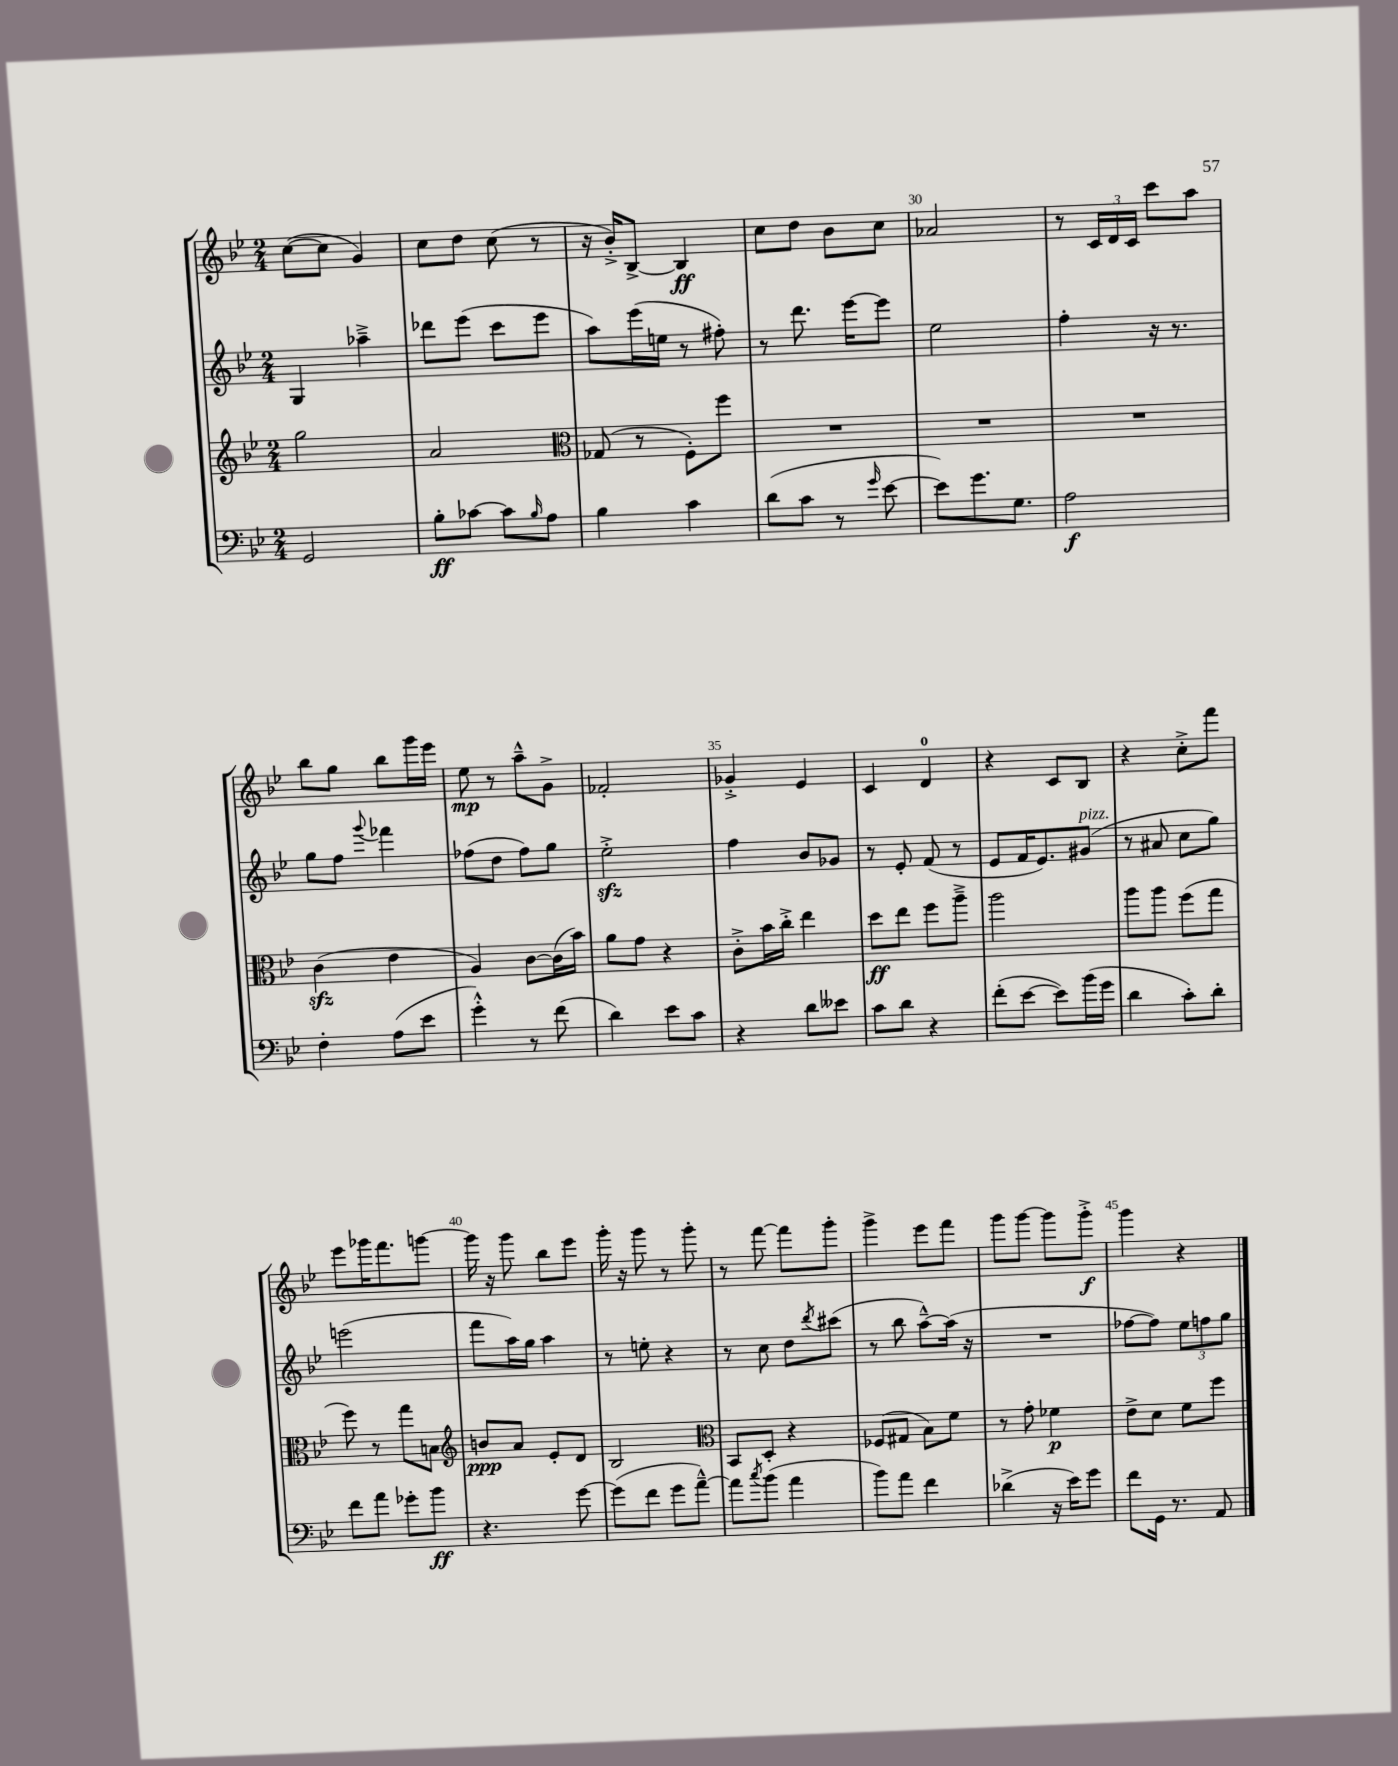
<<
\new StaffGroup <<
\new Staff = "s0" {
    \clef treble \key bes \major \numericTimeSignature \time 2/4
    c''8~( c''8 g'4) |
    c''8 d''8 c''8( r8 |
    r16 bes'16-.->) bes8~-> bes4\ff |
    c''8 d''8 bes'8 c''8 |
    aes'2 |
    r8 \tuplet 3/2 { c'16 d'16 c'16 } c'''8 a''8 |
    bes''8 g''8 bes''8 g'''16 ees'''16 |
    ees''8\mp r8 a''8---^ g'8-> |
    fes'2-. |
    ges'4-.-> ees'4 |
    c'4 d'4-0 |
    r4 c'8 bes8 |
    r4 c''8-.-> f'''8 |
    ees'''8 ges'''16 f'''8. g'''8~ |
    g'''16 r16 g'''8 bes''8 ees'''8 |
    g'''16-. r16 g'''8 r8 g'''8-. |
    r8 f'''8~ f'''8 g'''8-. |
    g'''4-> ees'''8 f'''8 |
    g'''8 g'''8~ g'''8 g'''8-.->\f |
    g'''4 r4 \bar "|." |
}
\new Staff = "s1" {
    \clef treble \key bes \major \numericTimeSignature \time 2/4
    g4 aes''4---> |
    des'''8 ees'''8( c'''8 ees'''8 |
    a''8) ees'''16( e''16 r8 fis''8-.) |
    r8 d'''8. ees'''16~ ees'''8 |
    ees''2 |
    f''4-. r16 r8. |
    g''8 f''8 \appoggiatura { g'''8 } fes'''4 |
    fes''8( d''8 fes''8) g''8 |
    ees''2-.->\sfz |
    f''4 bes'8 ges'8 |
    r8 ees'8-. f'8( r8 |
    ees'8 f'16 ees'8.) gis'8^\markup { \italic "pizz." }( |
    r8 ais'8 c''8 g''8) |
    e'''2( |
    f'''8 a''16) g''16 a''4 |
    r8 e''8-. r4 |
    r8 c''8 d''8 \acciaccatura { d'''8 } cis'''8( |
    r8 bes''8 a''8~---^) a''16( r16 |
    R2 |
    fes''8~ fes''8) \tuplet 3/2 { ees''8 f''8 g''8 } \bar "|." |
}
\new Staff = "s2" {
    \clef treble \key bes \major \numericTimeSignature \time 2/4
    g''2 |
    a'2 |
    \clef alto ges8( r8 f8-.) f''8 |
    R2 |
    R2 |
    R2 |
    c'4\sfz( ees'4 |
    a4) c'8~ c'16( bes'16) |
    a'8 g'8 r4 |
    c'8-.-> bes'16 c''16-.-> ees''4 |
    d''8\ff ees''8 f''8 a''8---> |
    a''2 |
    a''8 a''8 f''8( g''8 |
    f''8) r8 g''8 b8 |
    \clef treble b'8\ppp a'8 ees'8-. d'8 |
    bes2 |
    \clef alto bes,8 d8-. r4 |
    fes8( gis8 bes8) f'8 |
    r8 g'8-. fes'4\p |
    ees'8-> d'8 f'8 f''8 \bar "|." |
}
\new Staff = "s3" {
    \clef bass \key bes \major \numericTimeSignature \time 2/4
    g,2 |
    bes8-.\ff ces'8~ ces'8 \grace { bes16 } a8 |
    bes4 c'4 |
    d'8( c'8 r8 \grace { g'16 } ees'8~ |
    ees'8) g'8. g8. |
    a2\f |
    f4-. a8( ees'8 |
    g'4-.-^) r8 f'8( |
    d'4) ees'8 c'8 |
    r4 d'8 eeses'8 |
    c'8 d'8 r4 |
    f'8-.( ees'8~ ees'8) bes'16( g'16 |
    d'4 c'8-.) d'8-. |
    f'8 a'8 ges'8-. bes'8\ff |
    r4. g'8~ |
    g'8( f'8 g'8 a'8~---^) |
    a'8 \acciaccatura { c''8 } bes'8( a'4 |
    bes'8) a'8 f'4 |
    des'4->( r16 ees'16) g'8 |
    f'8 g,16 r8. a,8 \bar "|." |
}
>>
>>
\layout { \context { \Score currentBarNumber = #26 \override BarNumber.break-visibility = ##(#f #t #t) barNumberVisibility = #(every-nth-bar-number-visible 5) } }
